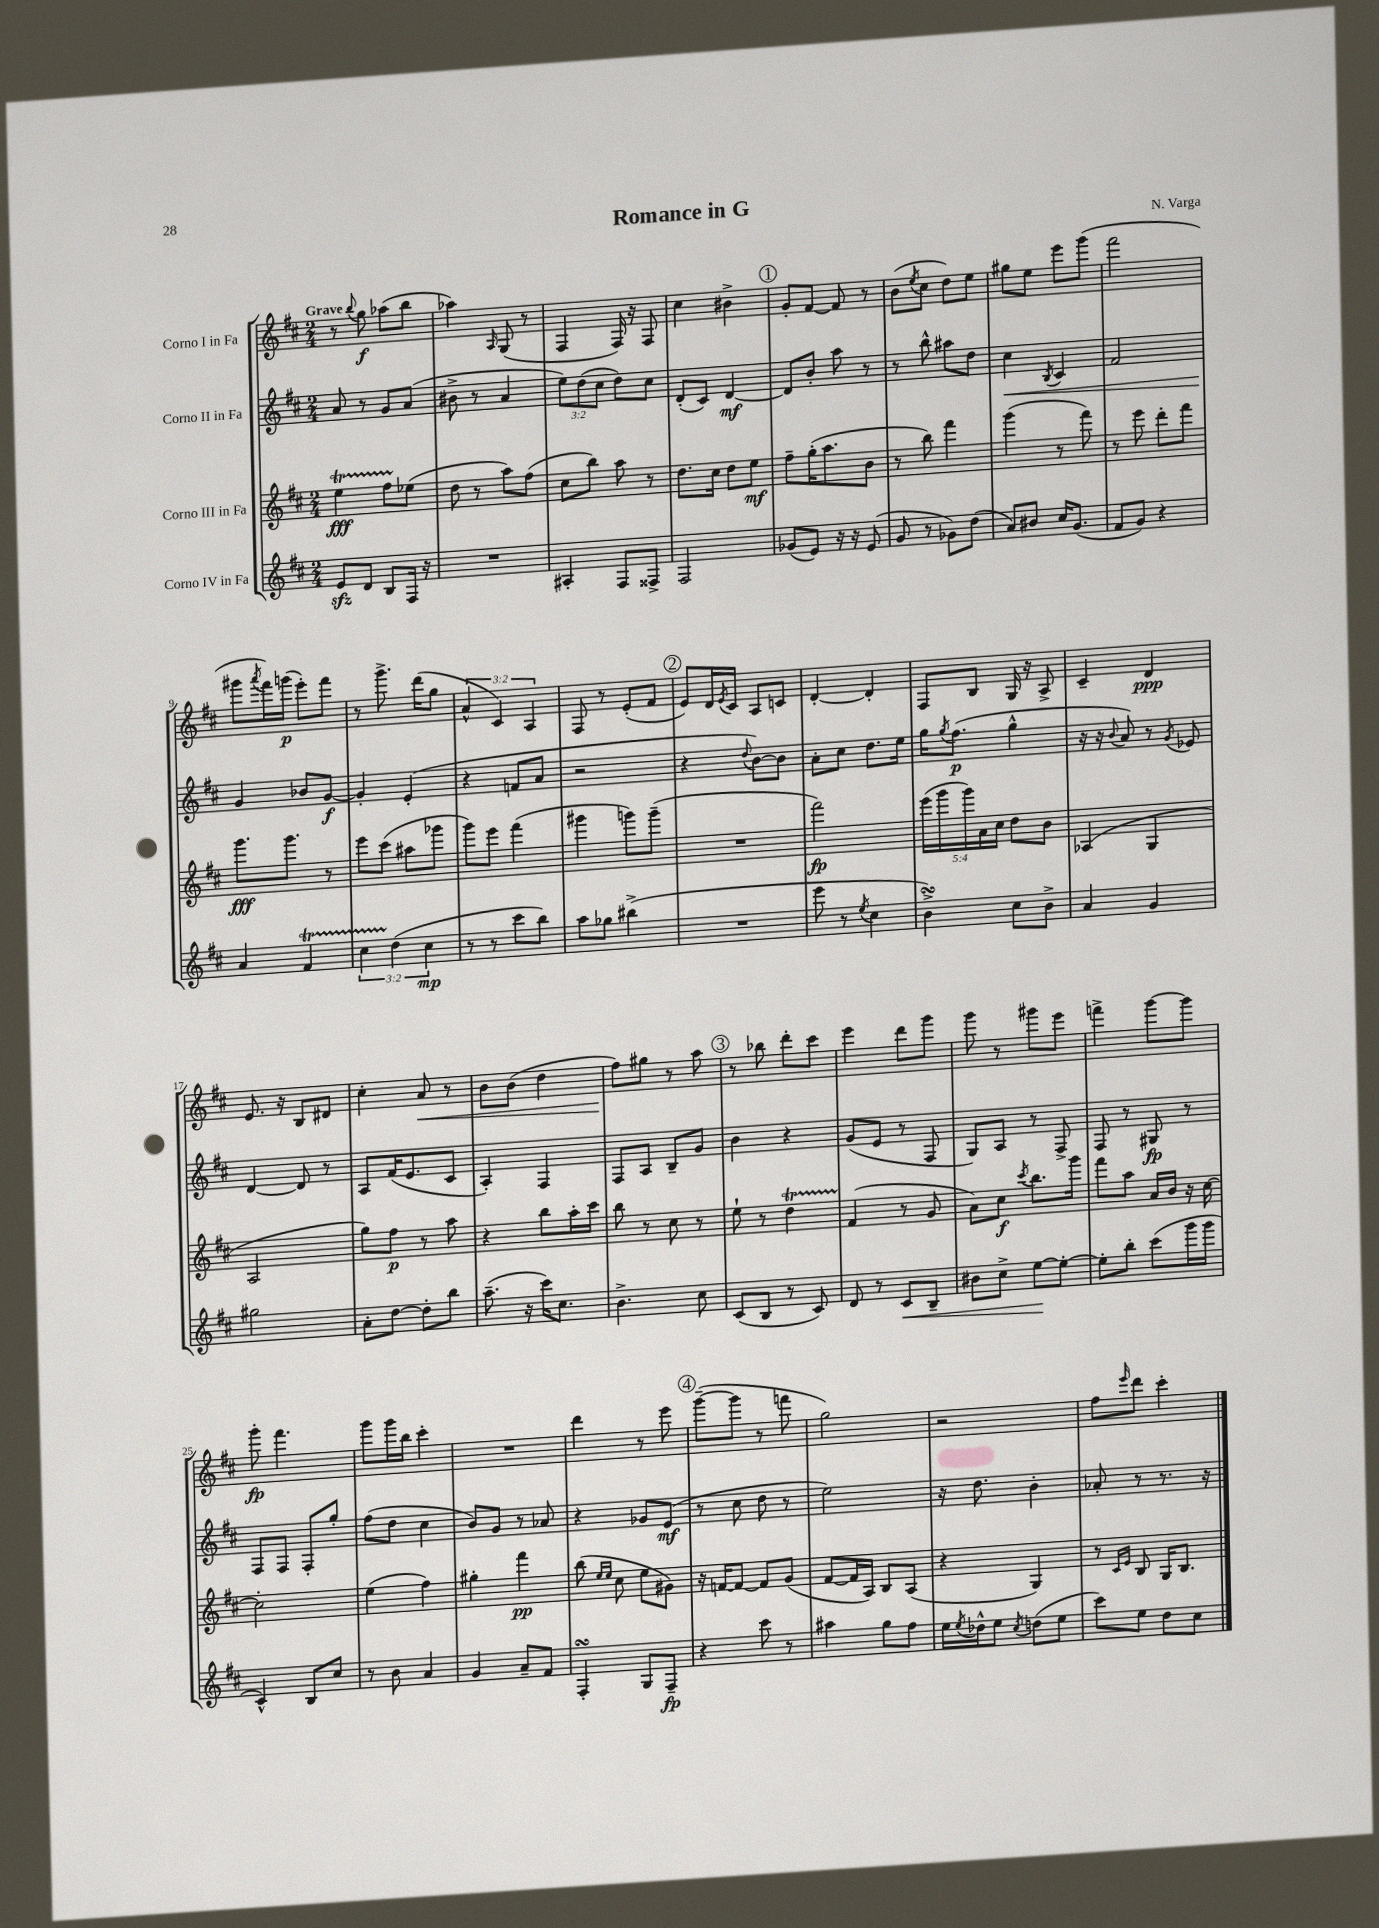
\header { title = "Romance in G" composer = "N. Varga" }
<<
\new StaffGroup <<
\new Staff = "s0" \with { instrumentName = "Corno I in Fa" } {
    \clef treble \key d \major \numericTimeSignature \time 2/4 \override Staff.TupletNumber.text = #tuplet-number::calc-fraction-text \tempo "Grave"
    r8 \appoggiatura { b''8 } g''8\f aes''8( b''8 |
    aes''4) \grace { a16 } g8( r8 |
    fis4 fis16) r16 fis8 |
    cis''4 bis'4-> |
    \mark \markup { \circle "1" } g'8-. fis'8~ fis'8 r8 |
    b'8( \acciaccatura { e''8 } cis''8 d''8) e''8 |
    gis''8 e''8 e'''8 g'''8( |
    fis'''2 |
    gis'''8 \acciaccatura { a'''8 } fis'''16) g'''16\p( e'''8-.) fis'''8 |
    r8 g'''8.-> d'''16( g''8 |
    \tuplet 3/2 { a'4-^ cis'4) a4 } |
    fis8 r8 e'8-.( fis'8 |
    \mark \markup { \circle "2" } e'8) d'16 \acciaccatura { e'8 } cis'16 a8 c'8 |
    d'4~-. d'4-. |
    fis8 b8 g16 r16 a8-> |
    cis'4-- d'4\ppp |
    e'8. r16 b8 dis'8 |
    cis''4-. a'8\< r8 |
    b'8 b'8( d''4 |
    fis''8\!) gis''8 r8 a''8 |
    \mark \markup { \circle "3" } r8 bes''8 d'''8-. cis'''8 |
    e'''4 d'''8 g'''8 |
    g'''8 r8 gis'''8 e'''8 |
    f'''4-> g'''8~ g'''8 |
    g'''8-.\fp fis'''4. |
    g'''8 g'''16 b''16 cis'''4-. |
    R2 |
    d'''4 r8 e'''8 |
    \mark \markup { \circle "4" } g'''8~--( g'''8 r8 f'''8 |
    g''2) |
    r2 |
    fis''8 \grace { e'''16 } d'''8 cis'''4-. \bar "|." |
}
\new Staff = "s1" \with { instrumentName = "Corno II in Fa" } {
    \clef treble \key d \major \numericTimeSignature \time 2/4 \override Staff.TupletNumber.text = #tuplet-number::calc-fraction-text
    a'8 r8 g'8 a'8( |
    bis'8-> r8 a'4 |
    \tuplet 3/2 { e''8) d''8( cis''8 } d''8) cis''8 |
    d'8-.( cis'8) d'4~\mf |
    \mark \markup { \circle "1" } d'8 b'8-. a''8 r8 |
    r8 b''8-^ ais''8 d''8 |
    cis''4\< \acciaccatura { b8 } cis'4 |
    fis'2 |
    g'4\! bes'8 g'8~\f |
    g'4-. e'4-.( |
    r4 f'8 a'8 |
    r2 |
    \mark \markup { \circle "2" } r4 \appoggiatura { d''8 } b'8~) b'8 |
    a'8-. cis''8 d''8. e''16 |
    g''16 \acciaccatura { g''8 } fis''8.\p( g''4-^ |
    r16 r16 \appoggiatura { b'8 } a'8) r8 \acciaccatura { g'8 } ees'8 |
    d'4~ d'8 r8 |
    a8 fis'16( e'8. cis'8 |
    a4-.) fis4 |
    fis8 a8 b8-- g'8 |
    \mark \markup { \circle "3" } b'4 r4 |
    g'8( e'8 r8 fis8 |
    g8) a8 r8 fis8-> |
    fis8 r8 gis8\fp r8 |
    fis8 fis8 fis8-. g''8-. |
    fis''8( d''8 cis''4 |
    b'8) g'8 r8 aes'8 |
    r4 ges'8 e'8\mf( |
    \mark \markup { \circle "4" } r8 cis''8 d''8 r8 |
    e''2) |
    r16 d''8. b'4-. |
    aes'8-. r8 r8. r16 \bar "|." |
}
\new Staff = "s2" \with { instrumentName = "Corno III in Fa" } {
    \clef treble \key d \major \numericTimeSignature \time 2/4 \override Staff.TupletNumber.text = #tuplet-number::calc-fraction-text
    e''4\startTrillSpan\fff fis''8 ees''8\stopTrillSpan( |
    d''8 r8 a''8) fis''8( |
    cis''8 b''8) a''8 r8 |
    d''8. cis''16 d''8 e''8\mf |
    \mark \markup { \circle "1" } fis''8-- g''16-.( a''8. b'8 |
    r8 b''8) fis'''4 |
    g'''4( r8 fis'''8) |
    r8 e'''8 d'''8-. fis'''8 |
    g'''8.\fff g'''8. r8 |
    e'''8 cis'''8( ais''8 ges'''8 |
    g'''8) e'''8 fis'''4( |
    gis'''4 g'''8) g'''8--( |
    \mark \markup { \circle "2" } R2 |
    fis'''2\fp) |
    \tuplet 5/4 { e'''16( g'''16 g'''16) a'16 cis''16 } d''8 b'8 |
    aes4( g4 |
    a2 |
    g''8) fis''8\p r8 a''8 |
    r4 b''8 a''16-. cis'''16 |
    b''8 r8 cis''8 r8 |
    \mark \markup { \circle "3" } e''8-! r8 d''4\startTrillSpan |
    fis'4\stopTrillSpan( r8 g'8 |
    a'8) cis''8\f \acciaccatura { cis'''8 } b''8. g'''16 |
    fis'''8 a''8 a'16 b'16 r16 cis''16~ |
    cis''2-. |
    e''4( fis''4) |
    gis''4-. fis'''4\pp |
    b''8( \grace { e''16 e''16 } cis''8 e''8 gis'8) |
    \mark \markup { \circle "4" } r16 f'16~ f'8~ f'8 g'8( |
    fis'8~ fis'16 a16) b8 a8( |
    r4 g4) |
    r8 \grace { cis'16 e'16 } b8 g16 b8. \bar "|." |
}
\new Staff = "s3" \with { instrumentName = "Corno IV in Fa" } {
    \clef treble \key d \major \numericTimeSignature \time 2/4 \override Staff.TupletNumber.text = #tuplet-number::calc-fraction-text
    e'8\sfz d'8 b8 fis16 r16 |
    R2 |
    ais4-. fis8 fisis8-> |
    fis2 |
    \mark \markup { \circle "1" } ges'8( e'8) r16 r16 e'8( |
    g'8 r8 ges'8) d''8( |
    a'8) bis'8 cis''16 g'8.( |
    fis'8 g'8) r4 |
    a'4 fis'4\startTrillSpan |
    \tuplet 3/2 { cis''4 d''4\stopTrillSpan( cis''4\mp } |
    r8 r8 cis'''8 b''8) |
    a''8 ges''8 bis''4->( |
    \mark \markup { \circle "2" } R2 |
    e'''8 r8 \acciaccatura { e''8 } cis''4 |
    b'4->\turn) cis''8 b'8-> |
    a'4 g'4 |
    gis''2 |
    a'8-. d''8~ d''8-. b''8 |
    a''8.--( r16 cis'''16) cis''8. |
    b'4.-> cis''8 |
    \mark \markup { \circle "3" } cis'8( b8 r8 cis'8) |
    d'8 r8 cis'8\< b8-- |
    bis'8 cis''8-> e''8~\! e''8~-. |
    e''8-. b''8-. cis'''8( g'''16 g'''16 |
    cis'4-^) b8 cis''8 |
    r8 b'8 a'4 |
    g'4 a'8-- fis'8 |
    fis4-.\turn g8 fis8--\fp |
    \mark \markup { \circle "4" } r4 cis'''8 r8 |
    ais''4 g''8 fis''8 |
    e''16 \acciaccatura { e''8 } des''16-^ e''8 \acciaccatura { cis''8 } d''8( e''8 |
    cis'''8) e''8 d''8 cis''8 \bar "|." |
}
>>
>>
